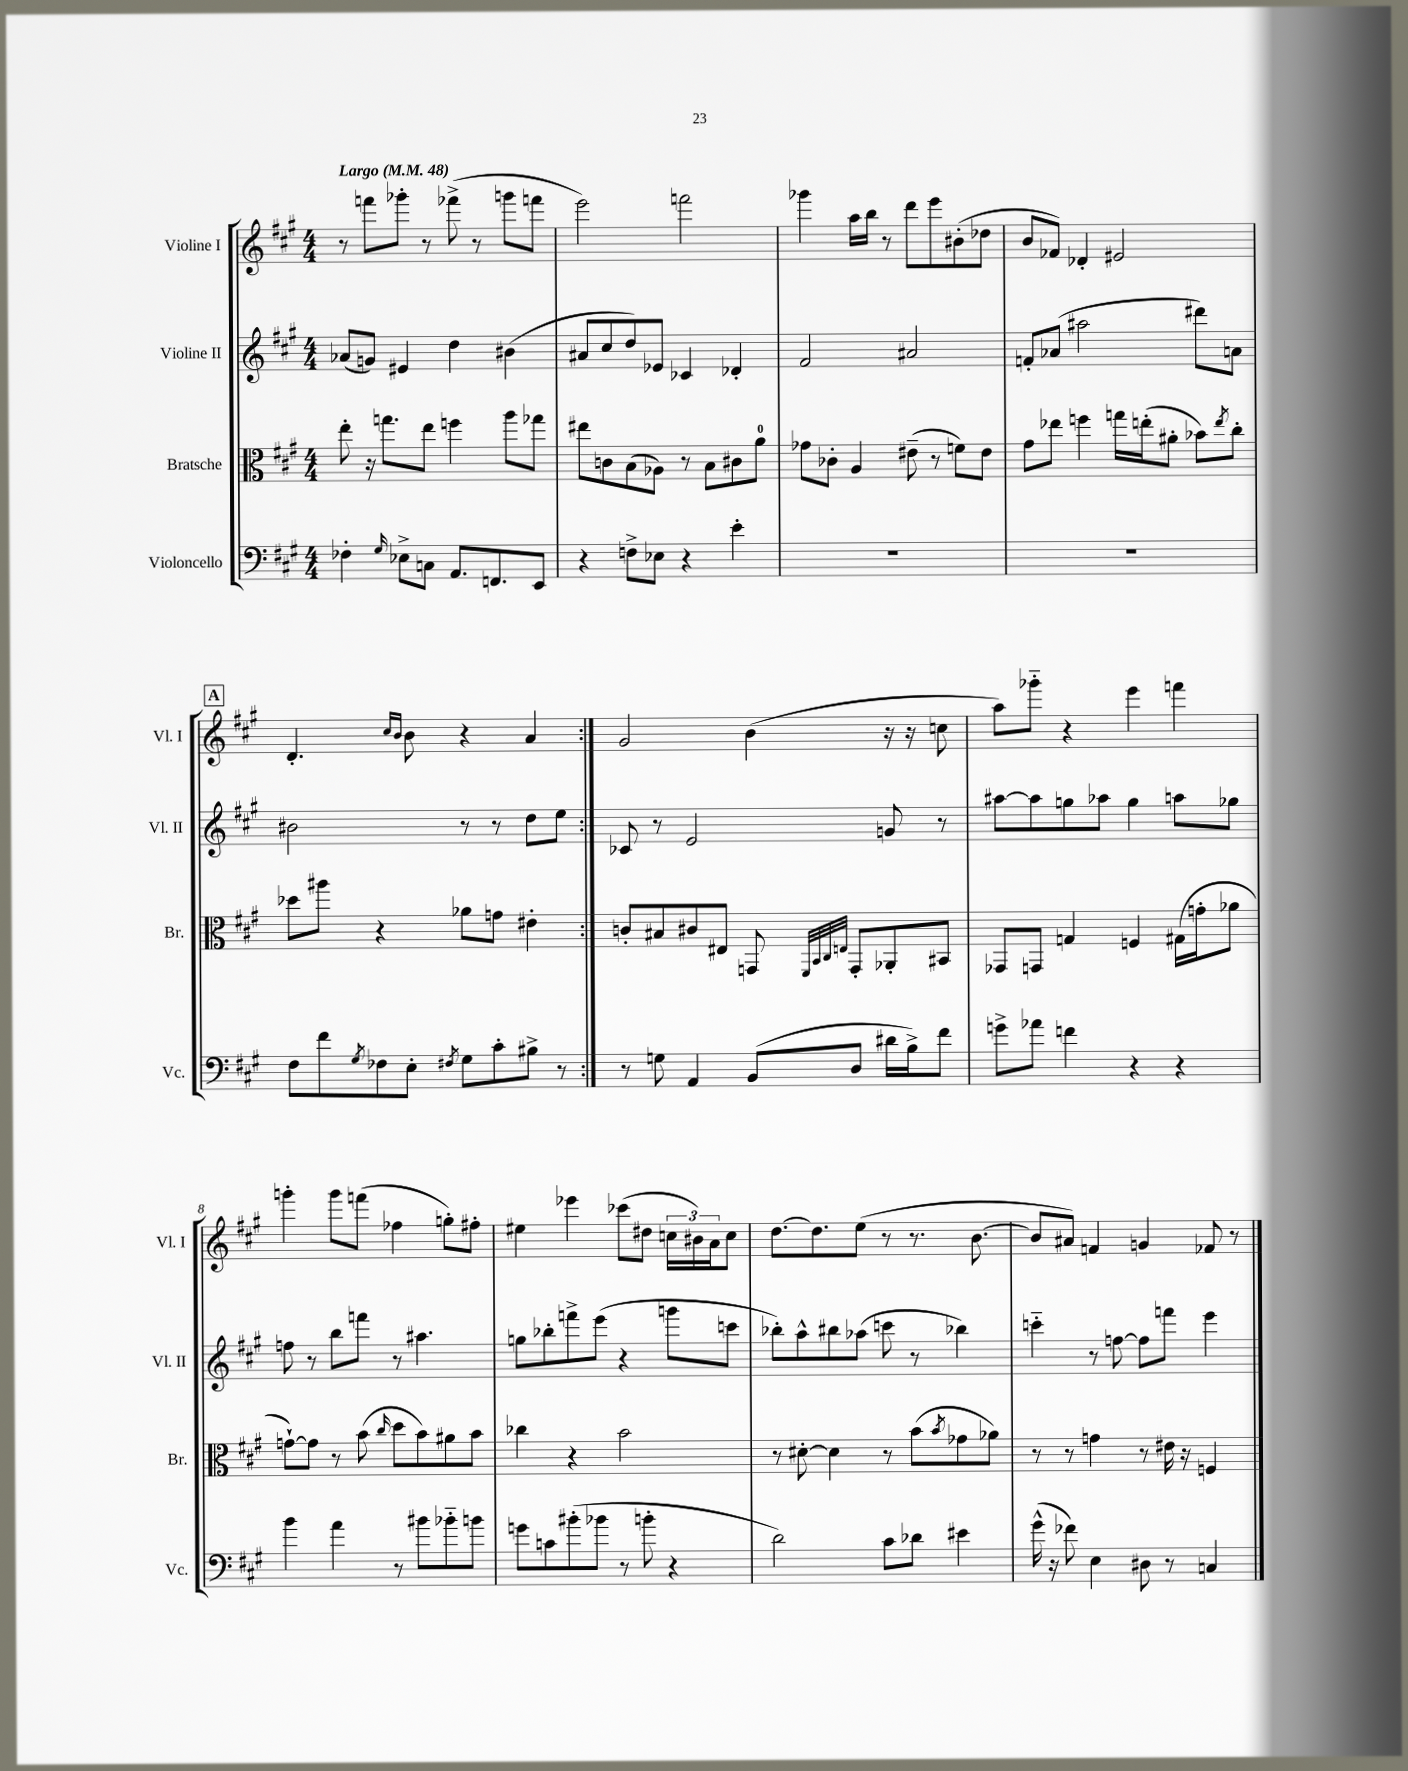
<<
\new StaffGroup <<
\new Staff = "s0" \with { instrumentName = "Violine I" shortInstrumentName = "Vl. I" } {
    \clef treble \key a \major \numericTimeSignature \time 4/4 \tempo "Largo" 4 = 48
    \repeat volta 2 { r8 f'''8 ges'''8-. r8 fes'''8->( r8 g'''8 f'''8 |
    e'''2) f'''2 |
    ges'''4 a''16 b''16 r8 d'''8 e'''8 bis'8-.( des''8 |
    b'8 fes'8) des'4-. eis'2 |
    \mark \markup { \box "A" } d'4.-. \grace { cis''16 b'16 } b'8 r4 a'4 | }
    gis'2 b'4( r16 r16 c''8 |
    a''8) ges'''8-_ r4 e'''4 f'''4 |
    g'''4-. g'''8 f'''8( fes''4 g''8-.) fis''8-. |
    eis''4 ees'''4 ces'''8( dis''8 \tuplet 3/2 { c''16 bis'16) a'16 } c''8 |
    d''8.~ d''8. e''8( r8 r8. b'8.~ |
    b'8 ais'8) f'4 g'4 fes'8 r8 \bar "|." |
}
\new Staff = "s1" \with { instrumentName = "Violine II" shortInstrumentName = "Vl. II" } {
    \clef treble \key a \major \numericTimeSignature \time 4/4
    \repeat volta 2 { aes'8( g'8) eis'4 d''4 bis'4( |
    ais'8 cis''8 d''8) ees'8 ces'4 des'4-. |
    fis'2 ais'2 |
    f'8-. aes'8( ais''2 dis'''8) a'8 |
    \mark \markup { \box "A" } bis'2 r8 r8 d''8 e''8 | }
    ces'8 r8 e'2 g'8 r8 |
    ais''8~ ais''8 g''8 aes''8 g''4 a''8 ges''8 |
    f''8 r8 b''8 f'''8 r8 ais''4. |
    g''8 bes''8-. f'''8-> e'''8( r4 g'''8 c'''8 |
    bes''8-.) a''8-^ bis''8 aes''8( c'''8 r8 bes''4) |
    c'''4-_ r8 f''8~ f''8 f'''8 e'''4 \bar "|." |
}
\new Staff = "s2" \with { instrumentName = "Bratsche" shortInstrumentName = "Br." } {
    \clef alto \key a \major \numericTimeSignature \time 4/4
    \repeat volta 2 { e''8-. r16 g''8. e''8 f''4 a''8 ges''8 |
    eis''8 c'8 b8( aes8) r8 b8 cis'8 a'8-0 |
    ges'8 ces'8-. a4 eis'8--( r8 f'8) eis'8 |
    gis'8 ees''8 f''4 g''16 e''16-.( ais'8-. bes'8) \acciaccatura { e''8 } cis''8-. |
    \mark \markup { \box "A" } des''8 ais''8 r4 aes'8 g'8 eis'4-. | }
    c'8-. bis8 cis'8 eis8 g,8 \grace { fis,32 b,32 cis32 e32 } g,8-. aes,8-. bis,8 |
    ges,8 g,8 g4 f4 gis16( g'16-. aes'8 |
    g'8~-!) g'8 r8 b'8( \grace { cis''16 } d''8 b'8) ais'8 b'8 |
    ces''4 r4 b'2 |
    r8 dis'8~-. dis'4 r8 b'8( \acciaccatura { b'8 } ges'8 aes'8) |
    r8 r8 g'4 r8 eis'16 r16 f4 \bar "|." |
}
\new Staff = "s3" \with { instrumentName = "Violoncello" shortInstrumentName = "Vc." } {
    \clef bass \key a \major \numericTimeSignature \time 4/4
    \repeat volta 2 { fes4-. \grace { gis16 } ees8-> c8 a,8. f,8. e,8 |
    r4 f8-> ees8 r4 e'4-. |
    R1 |
    R1 |
    \mark \markup { \box "A" } fis8 fis'8 \acciaccatura { gis8 } fes8 e8-. \acciaccatura { fis8 } gis8 cis'8-. bis8-> r8 | }
    r8 g8 a,4 b,8( d8 dis'16 b16->) fis'8 |
    g'8-> aes'8 f'4 r4 r4 |
    b'4 a'4 r8 bis'8 bes'8-_ b'8 |
    g'8 c'8 bis'8-.( bes'8 r8 b'8-. r4 |
    d'2) cis'8 des'8 eis'4 |
    gis'16-^( r16 fes'8) e4 dis8 r8 c4 \bar "|." |
}
>>
>>
